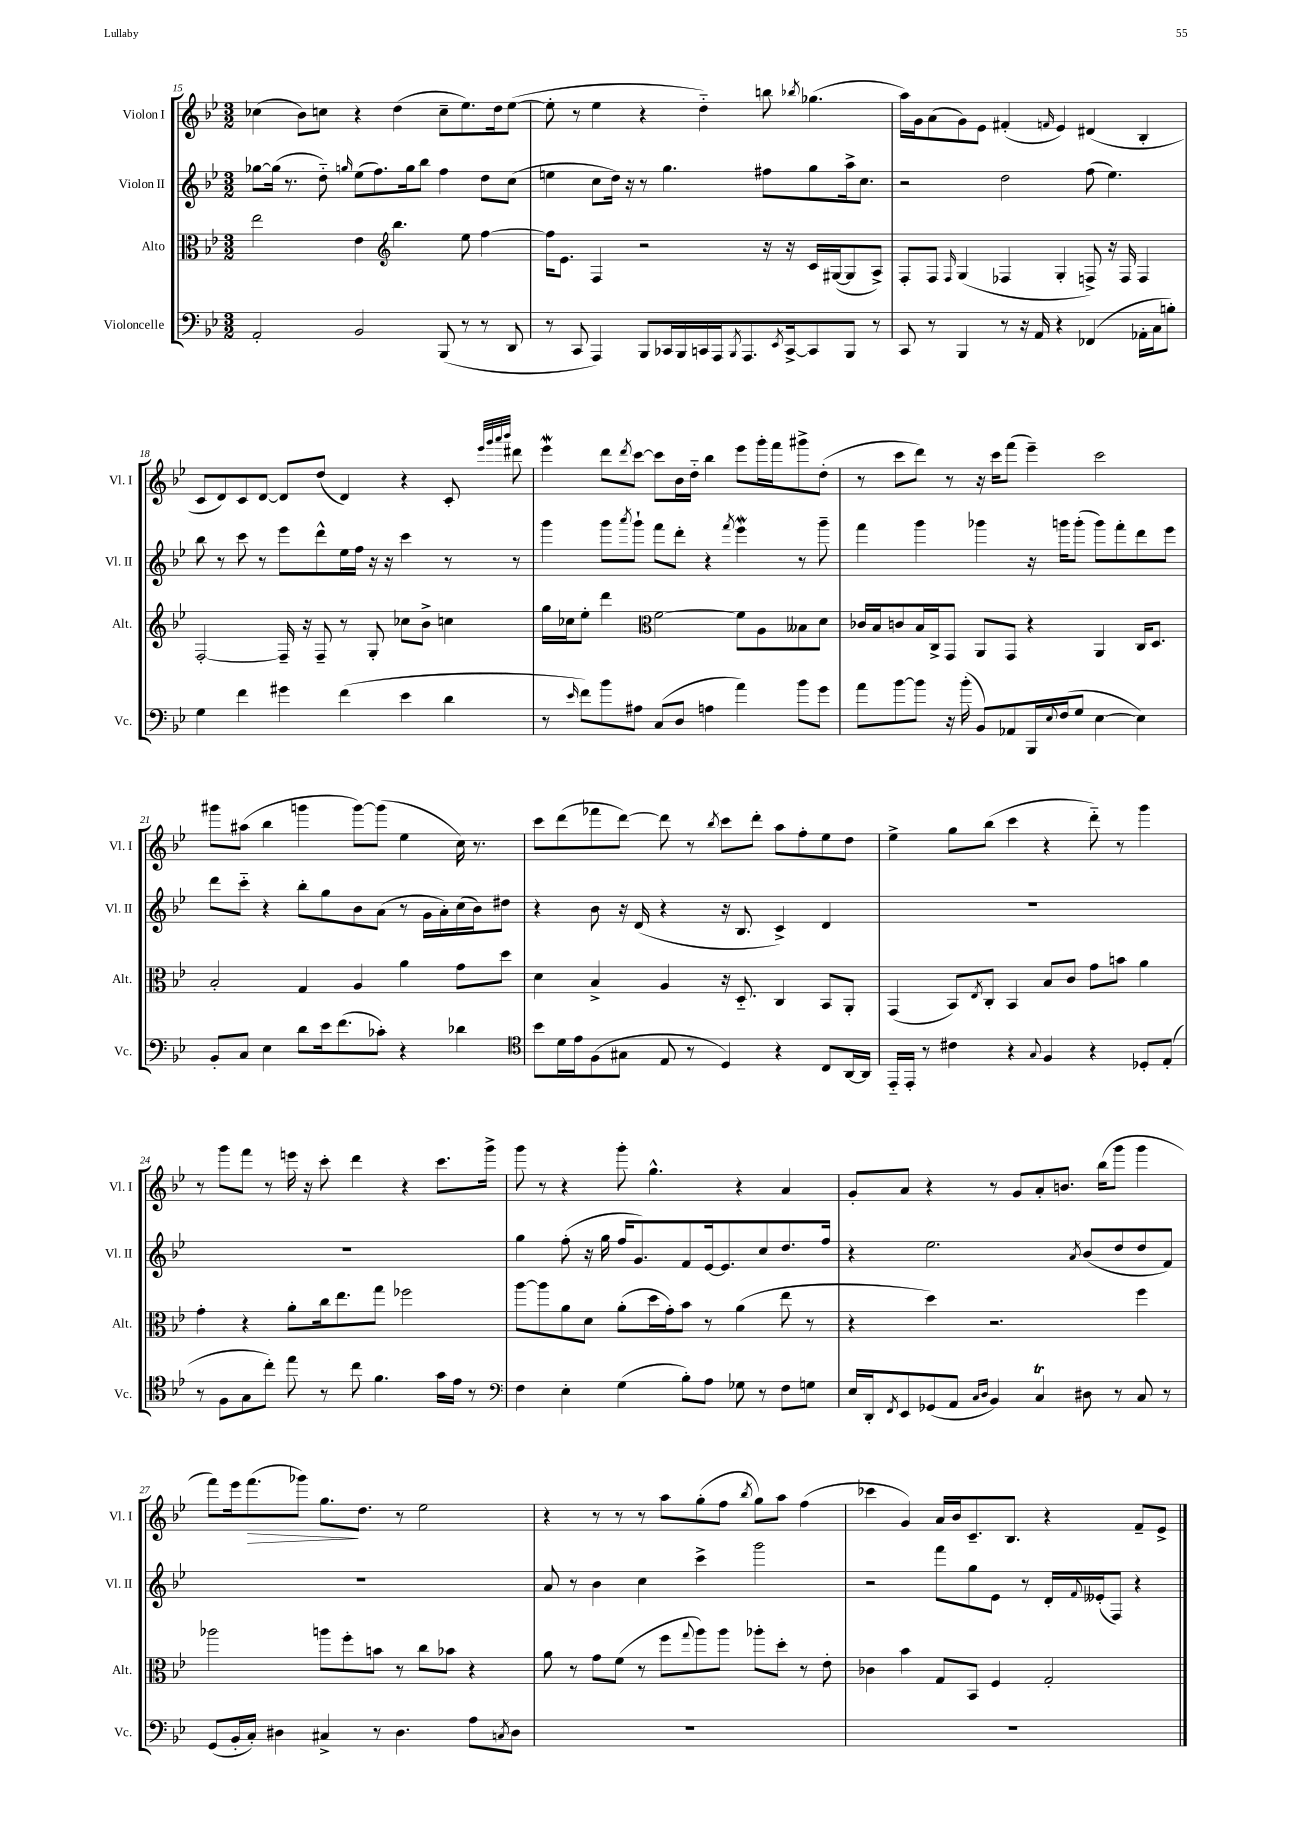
<<
\new StaffGroup <<
\new Staff = "s0" \with { instrumentName = "Violon I" shortInstrumentName = "Vl. I" } {
    \clef treble \key bes \major \numericTimeSignature \time 3/2
    ces''4( bes'8) c''8 r4 d''4( c''8-- ees''8.) d''16 ees''8~( |
    ees''8-. r8 ees''4 r4 d''4-_) b''8 \acciaccatura { bes''8 } ges''4.( |
    a''16) g'16 a'8( g'8) ees'8 fis'4-.( \grace { f'16 } ees'4) dis'4( bes4-. |
    c'8 d'8) c'8 d'8~ d'8 d''8( d'4) r4 c'8-. \grace { ees'''32 g'''32 a'''32 bes'''32 } dis'''8 |
    ees'''4\mordent d'''8 \acciaccatura { d'''8 } c'''8~ c'''8 bes'16 d''16-_ bes''4 ees'''8 g'''16-. f'''16 gis'''8-> d''8-.( |
    r8 c'''8 d'''8) r8 r16 c'''16 f'''8( ees'''4--) c'''2 |
    gis'''8 ais''8( bes''4 g'''4 g'''8~) g'''8( ees''4 c''16) r8. |
    c'''8 d'''8( fes'''8 d'''8~) d'''8 r8 \acciaccatura { bes''8 } c'''8 d'''8-. a''8 f''8-. ees''8 d''8 |
    ees''4-> g''8 bes''8( c'''4 r4 d'''8-_) r8 g'''4 |
    r8 g'''8 f'''8 r8 e'''16 r16 c'''8-. d'''4 r4 c'''8. g'''16-> |
    g'''8 r8 r4 g'''8-. g''4.-^ r4 a'4 |
    g'8-. a'8 r4 r8 g'8 a'8-. b'8. bes''16( g'''8 g'''4 |
    f'''8) ees'''16 f'''8.\>( ges'''8) g''8.\! d''8. r8 ees''2 |
    r4 r8 r8 r8 a''8 g''8-.( f''8 \acciaccatura { bes''8 } g''8) a''8 f''4( |
    ces'''4 g'4) a'16 bes'16 c'8.-- bes8. r4 f'8-- ees'8-> \bar "|." |
}
\new Staff = "s1" \with { instrumentName = "Violon II" shortInstrumentName = "Vl. II" } {
    \clef treble \key bes \major \numericTimeSignature \time 3/2
    ges''8~ ges''16( r8. d''8-_) \grace { g''16 } ees''8( f''8.) g''16 bes''8 f''4 d''8 c''8( |
    e''4 c''8 d''16) r16 r8 g''4. fis''8 g''8 a''16-> c''8. |
    r2 d''2 f''8( ees''4.) |
    bes''8 r8 c'''8 r8 ees'''8 d'''8-^ ees''16 f''16 r16 r16 c'''4 r8 r8 |
    g'''4 g'''8 \acciaccatura { a'''8 } g'''8-! f'''8 d'''8-. r4 \acciaccatura { f'''8 } ees'''4\mordent r8 g'''8-- |
    f'''4 g'''4 ges'''4 r16 g'''16 g'''8-.( g'''8) f'''8-. d'''8 ees'''8 |
    d'''8 c'''8-_ r4 bes''8-. g''8 bes'8 a'8( r8 g'16 a'16-.) c''16( bes'16) dis''8 |
    r4 bes'8 r16 d'16( r4 r16 bes8. c'4->) d'4 |
    R1. |
    R1. |
    g''4 f''8-.( r16 g''16 f''16 g'8.) f'8 ees'16~ ees'8. c''8 d''8. f''16 |
    r4 ees''2. \acciaccatura { a'8 } bes'8( d''8 d''8 f'8) |
    R1. |
    a'8 r8 bes'4 c''4 c'''4-> g'''2 |
    r2 f'''8 g''8 ees'8 r8 d'16-. \appoggiatura { f'8 } eeses'16-.( f8) r4 \bar "|." |
}
\new Staff = "s2" \with { instrumentName = "Alto" shortInstrumentName = "Alt." } {
    \clef alto \key bes \major \numericTimeSignature \time 3/2
    ees''2 ees'4 \clef treble bes''4. ees''8 f''4~ |
    f''16 ees'8. f4 r2 r16 r16 c'16 gis16~( gis8 a8->) |
    f8-. f8 \grace { f16 } g4( fes4 g4-. f8->) r16 f16 f4 |
    f2~-. f16-- r16 f8-- r8 g8-. ces''8 bes'8-> c''4 |
    g''16 ces''16 ees''8-. d'''4 \clef alto f'2~ f'8 a8 beses8 d'8 |
    ces'16 bes16 c'8 bes16 c16-> g,8 a,8 g,8 r4 a,4 c16 d8. |
    bes2-. g4 a4 a'4 g'8 d''8 |
    d'4 bes4-> a4 r16 d8.-_ c4 bes,8 a,8-. |
    g,4( bes,8) \acciaccatura { ees8 } c8-. bes,4 bes8 c'8 g'8 b'8 a'4 |
    g'4-. r4 a'8-. c''16 ees''8. g''8 fes''2 |
    a''8~ a''8 a'8 d'8 a'8-.( d''16 g'16-.) bes'8 r8 a'4( ees''8 r8 |
    r4 d''4) r2. f''4 |
    aes''2 a''8 f''8-. b'8 r8 c''8 bes'8 r4 |
    a'8 r8 g'8 f'8( r8 f''8 \appoggiatura { g''8 } a''8) a''8 aes''8-. d''8-. r8 ees'8-. |
    ces'4 bes'4 g8 bes,8 f4 g2-. \bar "|." |
}
\new Staff = "s3" \with { instrumentName = "Violoncelle" shortInstrumentName = "Vc." } {
    \clef bass \key bes \major \numericTimeSignature \time 3/2
    a,2-. bes,2 bes,,8( r8 r8 d,8 |
    r8 c,8 a,,4) bes,,8 ces,16 bes,,16 c,16 a,,16 \acciaccatura { bes,,8 } a,,8. \acciaccatura { ees,8 } c,16~-> c,8 bes,,8 r8 |
    c,8 r8 bes,,4 r8 r16 a,16 r4 fes,4( aes,16-. c16 b8-.) |
    g4 f'4 gis'4 f'4( ees'4 d'4 |
    r8 \grace { ees'16 } f'8) bes'8 ais8 c8( d8 a4 a'4) bes'8 g'8 |
    a'8 bes'8~ bes'8 r16 bes'16-.( bes,8) aes,8 bes,,16 \appoggiatura { ees8 } f16( g8 ees4~ ees4) |
    bes,8-. c8 ees4 d'8 ees'16 f'8.( ces'8-.) r4 des'4 |
    \clef tenor bes'8 d'16 ees'16 f8( gis8 ees8 r8 d4) r4 c8 a,16~ a,16 |
    ees,16-_ ees,16-. r8 cis'4 r4 \appoggiatura { g8 } f4 r4 des8-. ees8-.( |
    r8 f8 g8 c''8-.) ees''8 r8 c''8 f'4. g'16 ees'16 r8 |
    \clef bass f4 ees4-. g4( bes8-.) a8 ges8 r8 f8 g8 |
    ees16 d,16-. \acciaccatura { f,8 } ees,8 ges,8( a,8 \grace { c16 d16 } bes,4) c4\trill dis8 r8 c8 r8 |
    g,8( bes,16-. c16-.) dis4 cis4-> r8 dis4. a8 \acciaccatura { c8 } dis8 |
    R1. |
    R1. \bar "|." |
}
>>
>>
\layout { \context { \Score currentBarNumber = #15 } }
